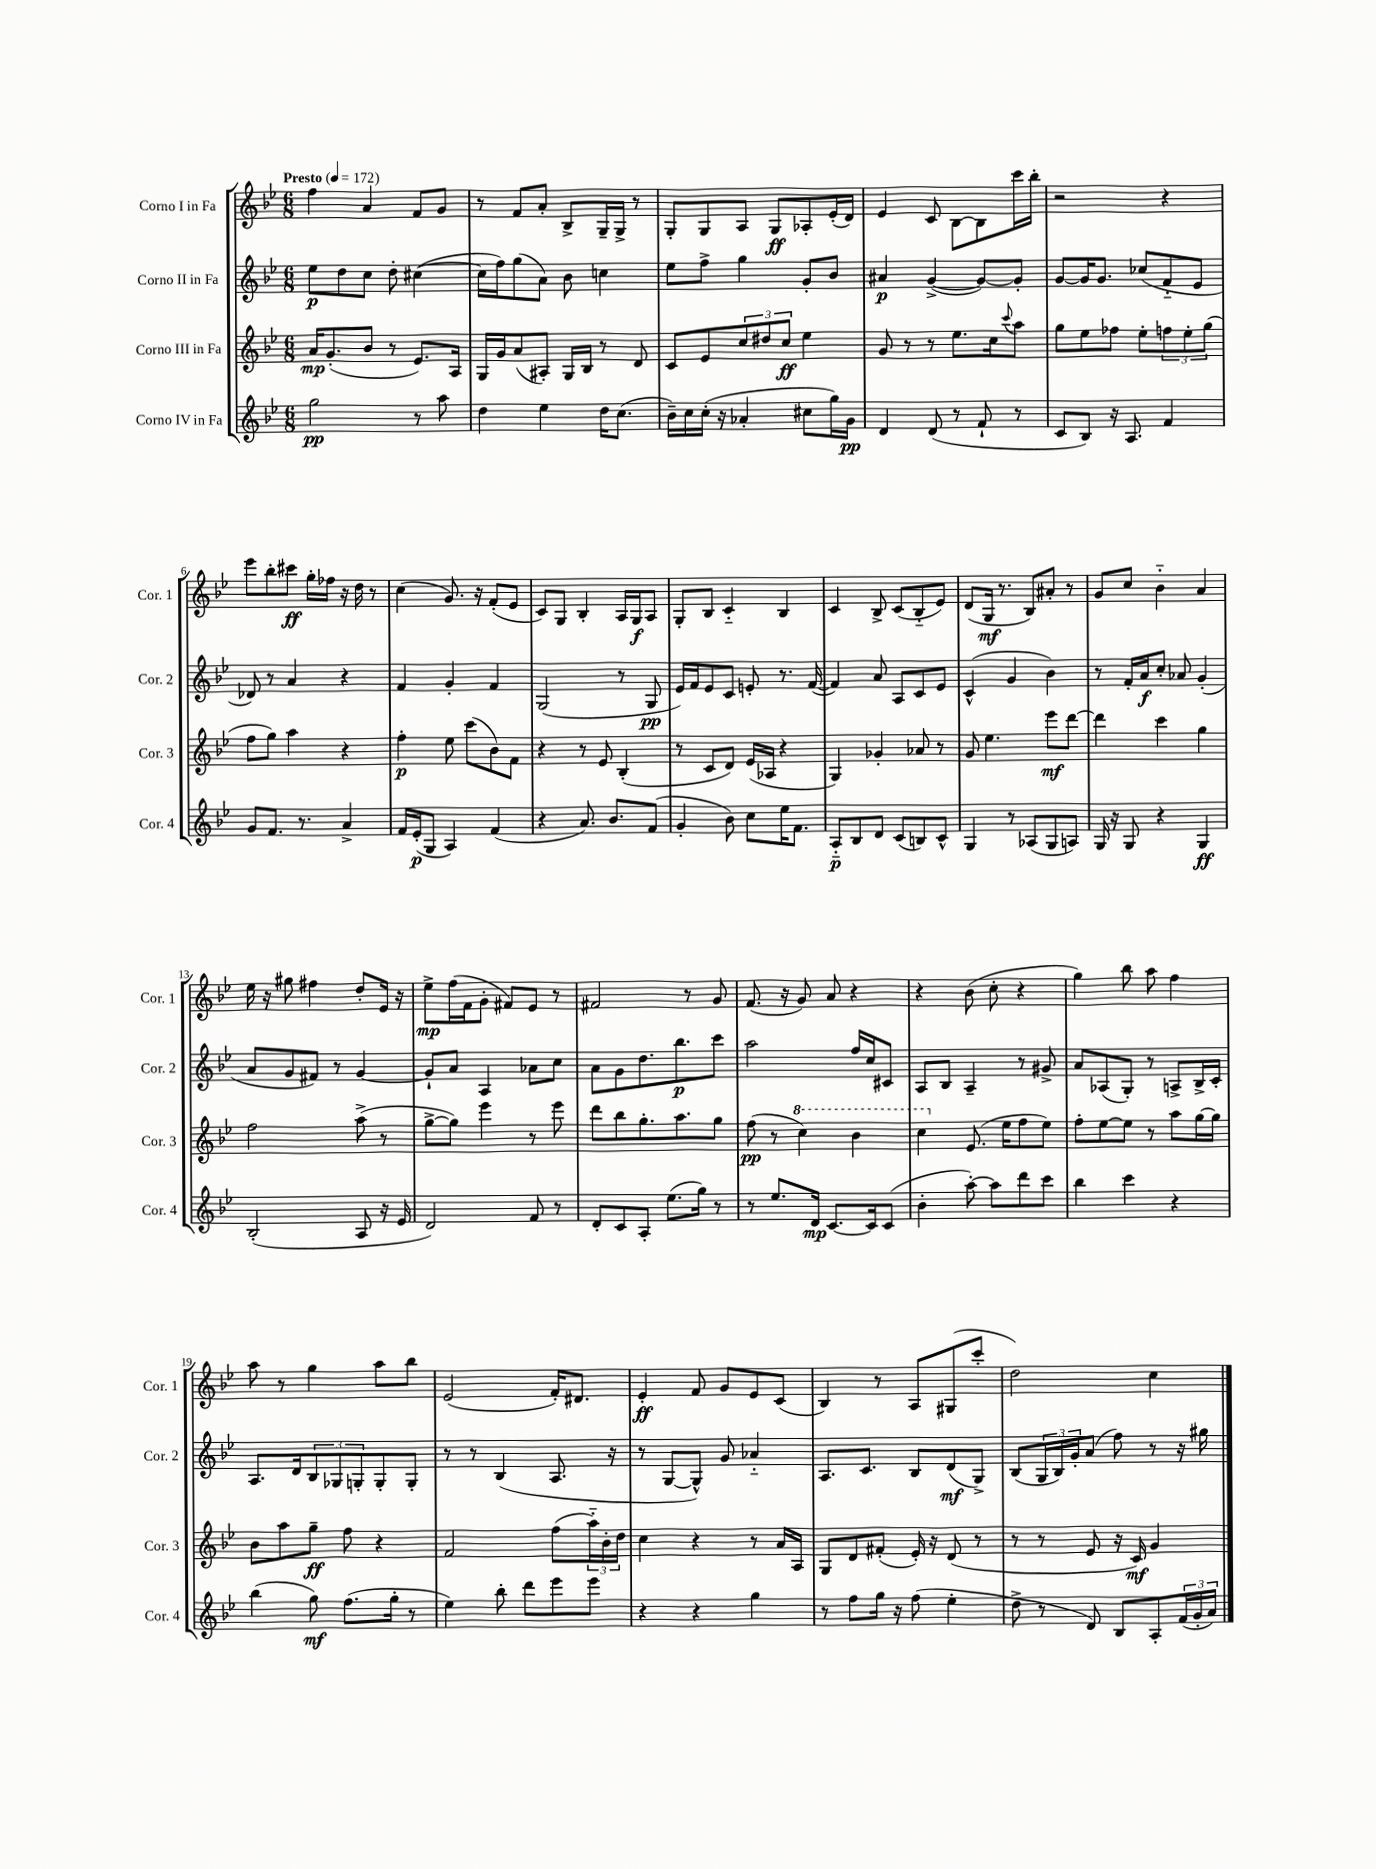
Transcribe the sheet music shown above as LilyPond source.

<<
\new StaffGroup <<
\new Staff = "s0" \with { instrumentName = "Corno I in Fa" shortInstrumentName = "Cor. 1" } {
    \clef treble \key bes \major \numericTimeSignature \time 6/8 \tempo "Presto" 4 = 172
    f''4 a'4 f'8 g'8 |
    r8 f'8 a'8-. bes8-> g16-- g16-> r8 |
    g8-. g8 a8 g8\ff aes8-. ees'16-.( d'16) |
    ees'4 c'8 bes8~ bes8 c'''16 bes''16-. |
    r2 r4 |
    ees'''8 bes''8-. cis'''8\ff g''16-. fes''16 r16 d''16 r8 |
    c''4( g'8.) r16 f'8-.( ees'8 |
    c'8) g8 bes4-. a16 g16\f a8 |
    g8-. bes8 c'4-_ bes4 |
    c'4 bes8-> c'8( bes8-_ ees'8) |
    d'8( g16\mf r8. bes8) ais'8-. r8 |
    g'8 c''8 bes'4-_ a'4 |
    ees''16 r16 gis''8 fis''4 d''8-. ees'16 r16 |
    ees''8->\mp f''16( f'16 g'8-. fis'8) ees'8 r8 |
    fis'2 r8 g'8 |
    f'8.( r16 g'8) a'8 r4 |
    r4 bes'8( c''8-. r4 |
    g''4) bes''8 a''8 f''4 |
    a''8 r8 g''4 a''8 bes''8 |
    ees'2( f'16-.) dis'8. |
    ees'4-.\ff f'8 g'8 ees'8 c'8( |
    bes4) r8 a8 gis8( c'''8-. |
    d''2) c''4 \bar "|." |
}
\new Staff = "s1" \with { instrumentName = "Corno II in Fa" shortInstrumentName = "Cor. 2" } {
    \clef treble \key bes \major \numericTimeSignature \time 6/8
    ees''8\p d''8 c''8 d''8-. cis''4~( |
    cis''16 f''16) g''8( a'8) bes'8 c''4 |
    ees''8 f''8-> g''4 g'8-. bes'8 |
    ais'4\p g'4~->( g'8~) g'8-. |
    g'8~ g'16 g'8. ces''8( f'8-_ ees'8 |
    des'8) r8 a'4 r4 |
    f'4 g'4-. f'4 |
    g2( r8 g8\pp |
    ees'16) f'16 ees'8 c'8 e'8-. r8. f'16~( |
    f'4) a'8 a8 c'8 ees'8 |
    c'4-^( g'4 bes'4) |
    r8 f'16-. a'16\f c''8-. aes'8 g'4-.( |
    a'8 g'8 fis'8) r8 g'4~ |
    g'8-! a'8 a4 aes'8 c''8 |
    a'8 g'8 d''8. bes''8.\p c'''8 |
    a''2 f''16 c''16 cis'8 |
    a8 bes8 a4-- r8 gis'8-> |
    a'8 aes8( g8-.) r8 a8-> bes16-> c'16-. |
    a8. d'16 \tuplet 3/2 { bes8 ges8 g8-. } g8-. g8-. |
    r8 r8 bes4( a8. r16 |
    r8 g8~ g8-^) g'8 aes'4-_ |
    a8. c'8. bes8 d'8\mf( g8->) |
    bes8( \tuplet 3/2 { g16 bes16) g'16-. } a'8( f''8) r8 r16 gis''16 \bar "|." |
}
\new Staff = "s2" \with { instrumentName = "Corno III in Fa" shortInstrumentName = "Cor. 3" } {
    \clef treble \key bes \major \numericTimeSignature \time 6/8
    a'16\mp g'8.-.( bes'8 r8 ees'8.) a16 |
    g16 g'16 a'8( ais8-.) g16 bes16 r8 d'8 |
    c'8 ees'8 \tuplet 3/2 { c''8 dis''8 c''8\ff } ees''4 |
    g'8 r8 r8 ees''8. c''16 \appoggiatura { c'''8 } a''8 |
    g''8 ees''8 fes''8 ees''8-. \tuplet 3/2 { f''8 ees''8-. g''8( } |
    f''8 g''8) a''4 r4 |
    f''4-.\p ees''8 c'''8( bes'8) f'8 |
    r4 r8 ees'8 bes4-.( |
    r8 c'8 d'8) ees'16( aes16 r4 |
    g4) ges'4-. aes'8 r8 |
    g'8 ees''4. ees'''8\mf d'''8~ |
    d'''4 c'''4 g''4 |
    f''2 a''8->( r8 |
    g''8~-> g''8) ees'''4 r8 ees'''8 |
    d'''8 bes''8 g''8.-. a''8. g''8 |
    f''8\pp( r8 \ottava #1 c'''4) bes''4 |
    c'''4 \ottava #0 ees'8.( ees''16 f''8 ees''8) |
    f''8-. ees''8~ ees''8 r8 a''8 g''16~ g''16 |
    bes'8 a''8 g''8--\ff f''8 r4 |
    f'2 f''8( \tuplet 3/2 { a''16-_) bes'16-. d''16 } |
    c''4 r4 r8 a'16 a16 |
    g8 d'8 fis'8-.( ees'16-.) r16 d'8( r8 |
    r8 r8 ees'8 r16 c'16\mf) g'4 \bar "|." |
}
\new Staff = "s3" \with { instrumentName = "Corno IV in Fa" shortInstrumentName = "Cor. 4" } {
    \clef treble \key bes \major \numericTimeSignature \time 6/8
    g''2\pp r8 a''8 |
    d''4 ees''4 d''16 c''8.( |
    bes'16--) c''16 c''16-.( r16 aes'4-. cis''8 g''16) g'16\pp |
    d'4 d'8( r8 f'8-! r8 |
    c'8 bes8) r16 a8. f'4 |
    g'8 f'8. r8. a'4-> |
    f'16 ees'16-.\p( g8 a4) f'4( |
    r4 a'8.) bes'8. f'8( |
    g'4-. bes'8) c''8 ees''16 f'8. |
    a8-_\p bes8 d'8 c'8( b8) c'8-^ |
    g4 r8 aes8( g8 a8) |
    g16 r16 g8 r4 g4\ff |
    bes2-.( a8 r16 ees'16 |
    d'2) f'8 r8 |
    d'8-. c'8 a8-. ees''8.( g''16) r8 |
    r8 ees''8. d'16\mp c'8.~ c'16 c'8( |
    bes'4-. a''8~-.) a''8 d'''8 c'''8 |
    bes''4 c'''4 r4 |
    bes''4( g''8\mf) f''8.( g''16-. r8 |
    ees''4) bes''8-. d'''8 ees'''8 ees'''8 |
    r4 r4 g''4 |
    r8 f''8 g''16 r16 f''8( ees''4-. |
    d''8-> r8 d'8) bes8 a8-. \tuplet 3/2 { f'16( g'16-. a'16) } \bar "|." |
}
>>
>>
